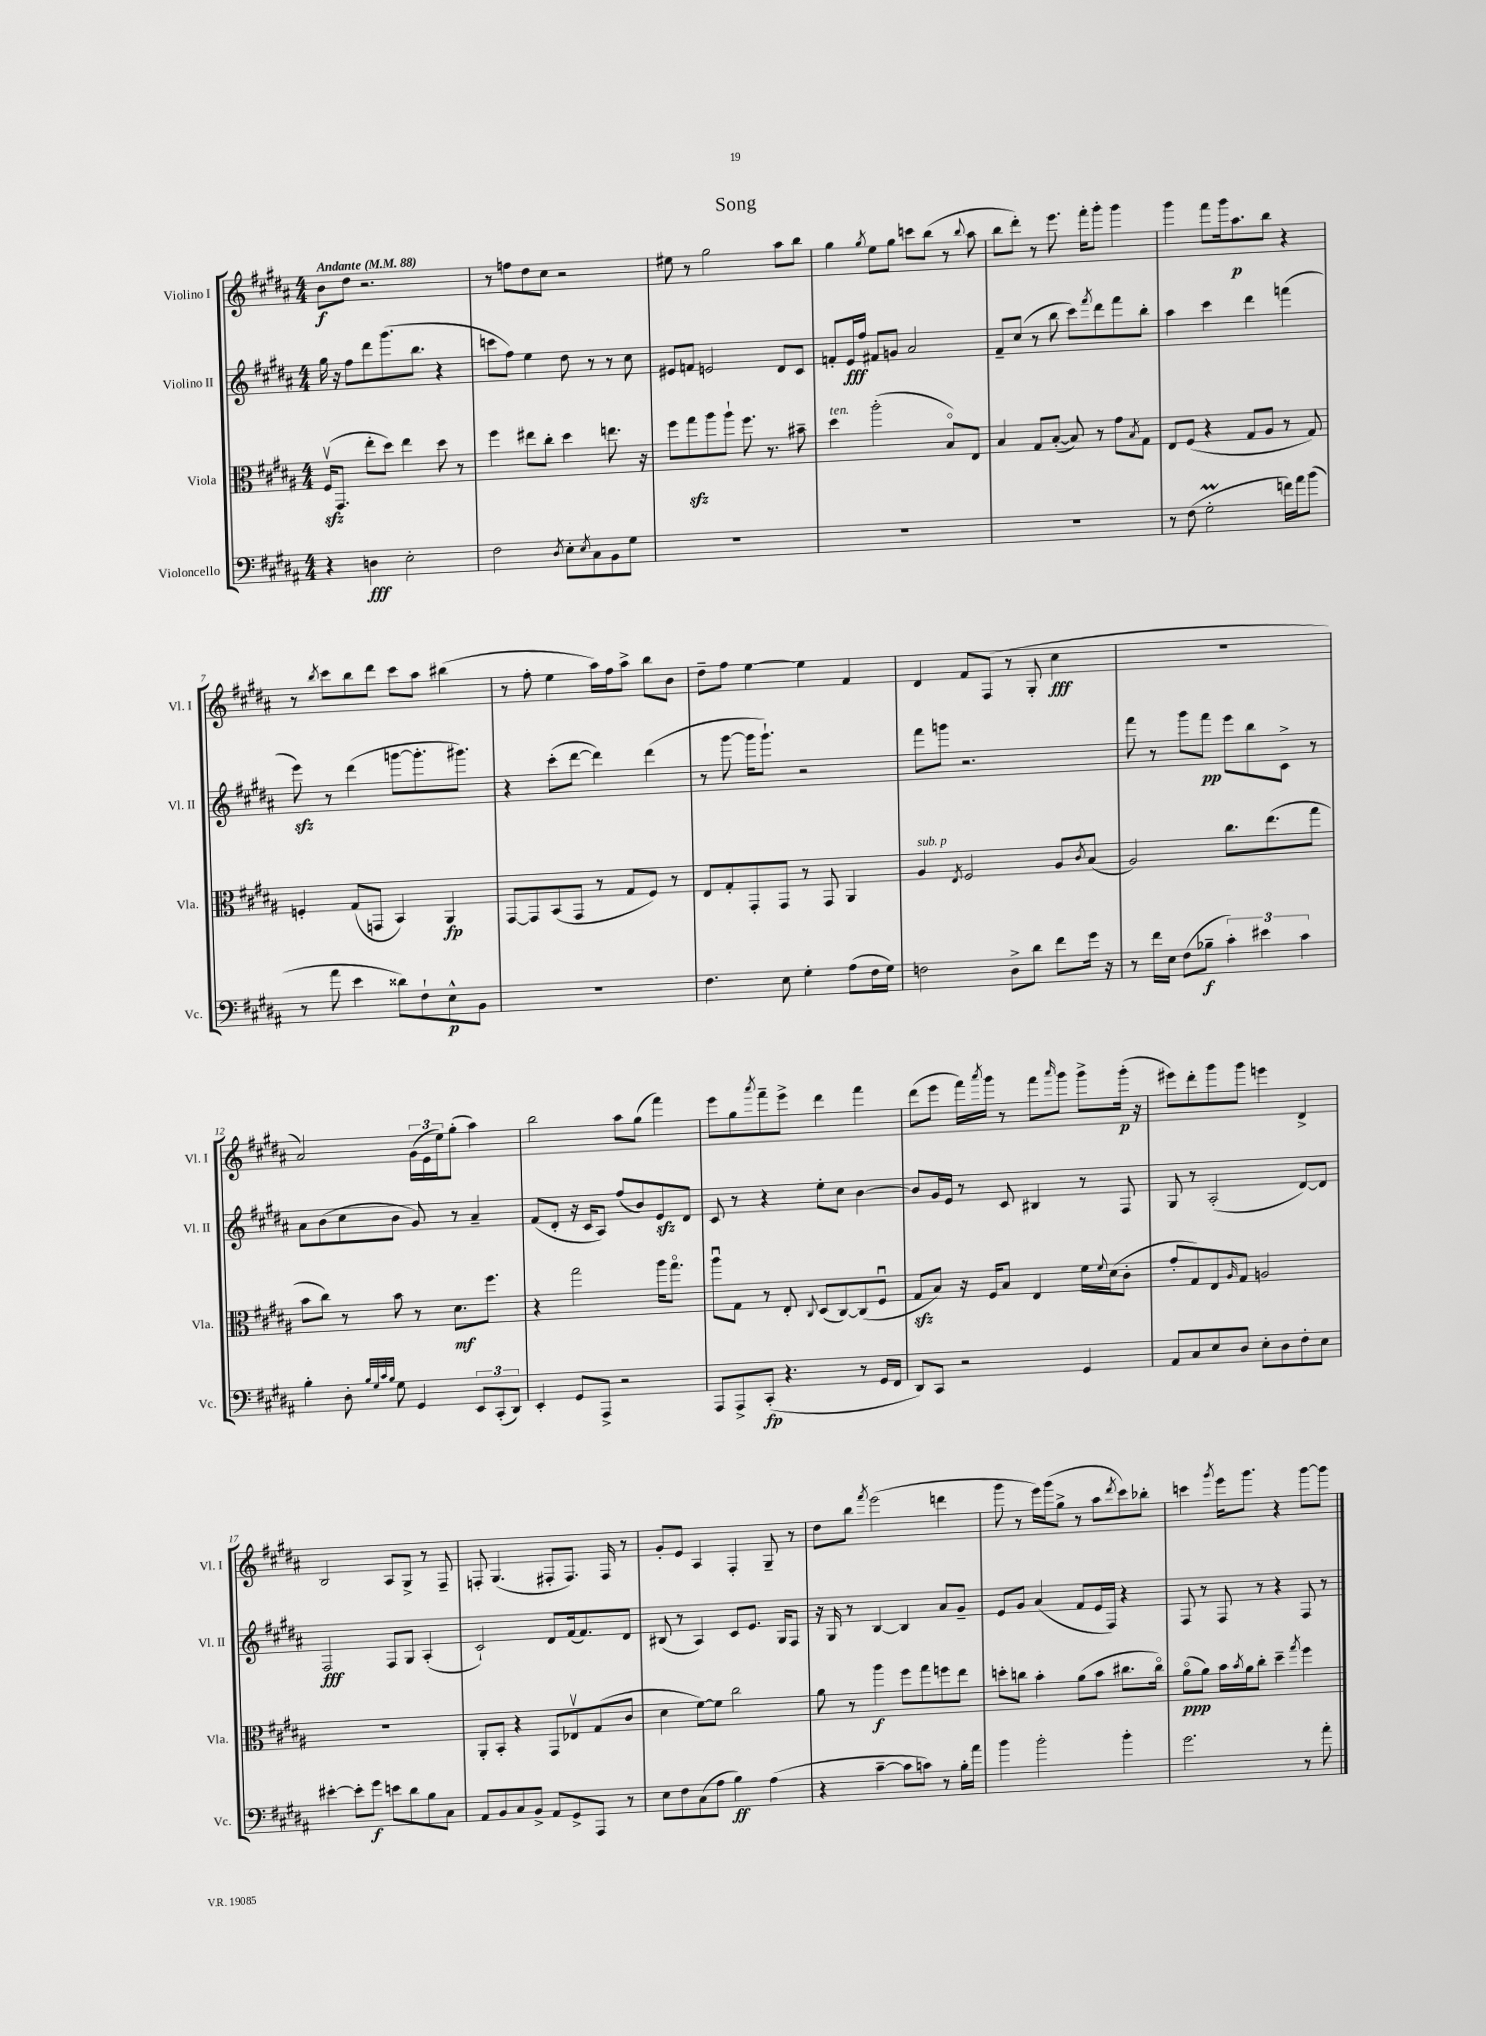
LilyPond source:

\header { title = "Song" }
<<
\new StaffGroup <<
\new Staff = "s0" \with { instrumentName = "Violino I" shortInstrumentName = "Vl. I" } {
    \clef treble \key b \major \numericTimeSignature \time 4/4 \tempo "Andante" 4 = 88
    b'8\f dis''8 r2. |
    r8 f''8 dis''8 cis''8 r2 |
    eis''8 r8 gis''2 ais''8 b''8 |
    gis''4 \acciaccatura { gis''8 } e''8 gis''8 c'''8 b''8( r8 \appoggiatura { b''8 } ais''8 |
    b''8 dis'''8-.) r8 e'''8. fis'''16-. gis'''8-. gis'''4 |
    gis'''4 fis'''8 gis'''16 ais''8.\p b''8 r4 |
    r8 \acciaccatura { b''8 } cis'''8 b''8 dis'''8 cis'''8 ais''8 bis''4( |
    r8 fis''8-. e''4 ais''16) fis''16 ais''8-> b''8 b'8 |
    dis''8-- fis''8 e''4~ e''4 fis'4 |
    dis'4 fis'8 fis8( r8 gis8-. cis''4\fff |
    R1 |
    ais'2) \tuplet 3/2 { gis'16( e'16 e''16) } gis''8-.( ais''4) |
    b''2 ais''8 gis''8( fis'''4) |
    e'''8 gis''8 \acciaccatura { ais'''8 } fis'''8-- e'''8-> dis'''4 fis'''4 |
    dis'''8( e'''8 fis'''16) \acciaccatura { ais'''8 } gis'''16 r8 fis'''8 \grace { ais'''16 } gis'''8 gis'''8-> gis'''16-.\p( r16 |
    eis'''8) dis'''8-. gis'''8 gis'''8 e'''4 dis'4-> |
    b2 ais8 gis8-> r8 fis8-- |
    f8-. gis4.( fis8-. fis8.) fis16 r8 |
    gis'8-. e'8 ais4 fis4-. gis8-- r8 |
    dis''8 b''8 \acciaccatura { fis'''8 } e'''2( d'''4 |
    gis'''8 r8 e'''16) gis'''16( gis''8-> r8 ais''8 \acciaccatura { dis'''8 } cis'''8) bes''8-. |
    c'''4 \acciaccatura { gis'''8 } e'''16 gis'''8. r4 gis'''8~ gis'''8 \bar "|." |
}
\new Staff = "s1" \with { instrumentName = "Violino II" shortInstrumentName = "Vl. II" } {
    \clef treble \key b \major \numericTimeSignature \time 4/4
    gis''16 r16 fis''8 dis'''8 gis'''8.( b''8. r4 |
    c'''8 fis''8) e''4 dis''8 r8 r8 cis''8 |
    eis'8 f'8 e'2 dis'8 cis'8 |
    f'8-. e'16\fff fis''16 fis'8 g'8 ais'2 |
    fis'8-- cis''8( r8 b''8 cis'''8) \acciaccatura { fis'''8 } dis'''8 fis'''8 b''8-. |
    ais''4 cis'''4 dis'''4 f'''4( |
    e'''8\sfz) r8 dis'''4( g'''8~ g'''8.-. gis'''8.) |
    r4 cis'''8-.( dis'''8~ dis'''4) dis'''4( |
    r8 gis'''8~ gis'''16 gis'''8.-!) r2 |
    fis'''8 g'''8 r2. |
    fis'''8 r8 gis'''8 fis'''8\pp e'''8 b''8 cis'8-> r8 |
    ais'8 b'8( cis''8 b'8 gis'8) r8 ais'4-- |
    fis'8( dis'8-. r16 cis'16 ais8) fis''8( b'8) e'8\sfz dis'8 |
    cis'8 r8 r4 e''8-. cis''8 b'4~ |
    b'8 gis'16 e'16 r8 cis'8 bis4 r8 fis8 |
    gis8 r8 ais2-.( dis'8~) dis'8 |
    fis2\fff fis8 gis8 ais4-.( |
    cis'2-!) dis'8 fis'16( fis'8.) dis'8 |
    bis8( r8 ais4) cis'8 e'8. gis16 fis8 |
    r16 gis16 r8 b4~ b4 ais'8 gis'8-- |
    e'8 gis'8 ais'4( fis'8 e'16 fis16) r4 |
    fis8 r8 fis8 r8 r4 fis8 r8 \bar "|." |
}
\new Staff = "s2" \with { instrumentName = "Viola" shortInstrumentName = "Vla." } {
    \clef alto \key b \major \numericTimeSignature \time 4/4
    fis16\upbow\sfz( gis,8. e''8-. dis''8) e''4 dis''8 r8 |
    fis''4 eis''8 cis''8-. dis''4 e''8. r16 |
    fis''8 gis''8\sfz ais''8 ais''8-! fis''8. r8. bis'8-- |
    dis''4^\markup { \italic "ten." } ais''2-.( b8\flageolet) e8 |
    b4 gis8 b8~-.( b8) r8 gis'8 \acciaccatura { b8 } gis8 |
    e8 fis8( r4 gis8 ais8 r8 gis8) |
    f4-. gis8( g,8 b,4) ais,4\fp |
    gis,8~ gis,8 b,8( gis,8 r8 gis8 fis8) r8 |
    e8 gis8-. gis,8-. gis,8 r8 gis,8 ais,4 |
    ais4^\markup { \italic "sub. p" } \acciaccatura { e8 } fis2 ais8 \acciaccatura { cis'8 } b8( |
    ais2) cis''8. e''8.( gis''8 |
    b'8 cis''8) r8 b'8 r8 dis'8.\mf fis''8. |
    r4 gis''2 ais''16 gis''8.\flageolet |
    ais''8\downbow gis8 r8 e8-. \appoggiatura { cis8 } dis8( cis8~) cis8( fis8\downbow |
    gis8\sfz b8) r16 fis16 b8 e4 fis'16 \appoggiatura { fis'8 } dis'16( cis'8-. |
    gis'8-. gis8) e8 \grace { ais16 } gis8 a2 |
    R1 |
    ais,8-. b,8-. r4 gis,8 ees8\upbow gis8( cis'8 |
    dis'4 fis'8~) fis'8 cis''2 |
    ais'8 r8 ais''4\f fis''8 gis''8 f''8 e''8 |
    d''8-. c''8 b'4-. ais'8( b'8 cis''8. cis''16\flageolet) |
    ais'8\flageolet\ppp( ais'8) b'16 \acciaccatura { b'8 } ais'16 cis''8-. dis''4-- \acciaccatura { gis''8 } fis''4 \bar "|." |
}
\new Staff = "s3" \with { instrumentName = "Violoncello" shortInstrumentName = "Vc." } {
    \clef bass \key b \major \numericTimeSignature \time 4/4
    r4 d4\fff e2-. |
    fis2 \acciaccatura { dis8 } e8-. \acciaccatura { e8 } cis8 b,8 gis8 |
    R1 |
    R1 |
    R1 |
    r8 fis8( gis2-.\prall f'16) ais'16 b'8( |
    r8 ais'8 e'4 disis'8) fis8-! e8-^\p b,8 |
    R1 |
    fis4. e8 gis4-. ais8( fis16 gis16) |
    f2 dis8-> dis'8 fis'8 gis'16 r16 |
    r8 fis'16 e16 fis8( bes8--\f \tuplet 3/2 { cis'4-.) eis'4 cis'4 } |
    b4-. dis8-. \grace { b32 gis32 cis'32 b32 } gis8 gis,4 \tuplet 3/2 { e,8 cis,8-.( dis,8) } |
    e,4-. gis,8 ais,,8-> r2 |
    ais,,8 ais,,8-> cis,8-.\fp( r4. r8 gis,16 fis,16 |
    dis,8) cis,8 r2 gis,4 |
    ais,8 cis8 e8 dis8 e8-. dis8 fis8-. e8 |
    eis'4~-. eis'8-. gis'8\f e'8 dis'8 b8 cis8 |
    ais,8 b,8 cis8 b,8-> ais,8 gis,8-> ais,,8 r8 |
    e8 fis8 cis8( ais8 b4\ff) ais4( |
    r4 cis'4~-- cis'8 c'8) r8 b16-. ais'16 |
    b'4 b'2-. b'4-. |
    gis'2. r8 ais'8-. \bar "|." |
}
>>
>>
